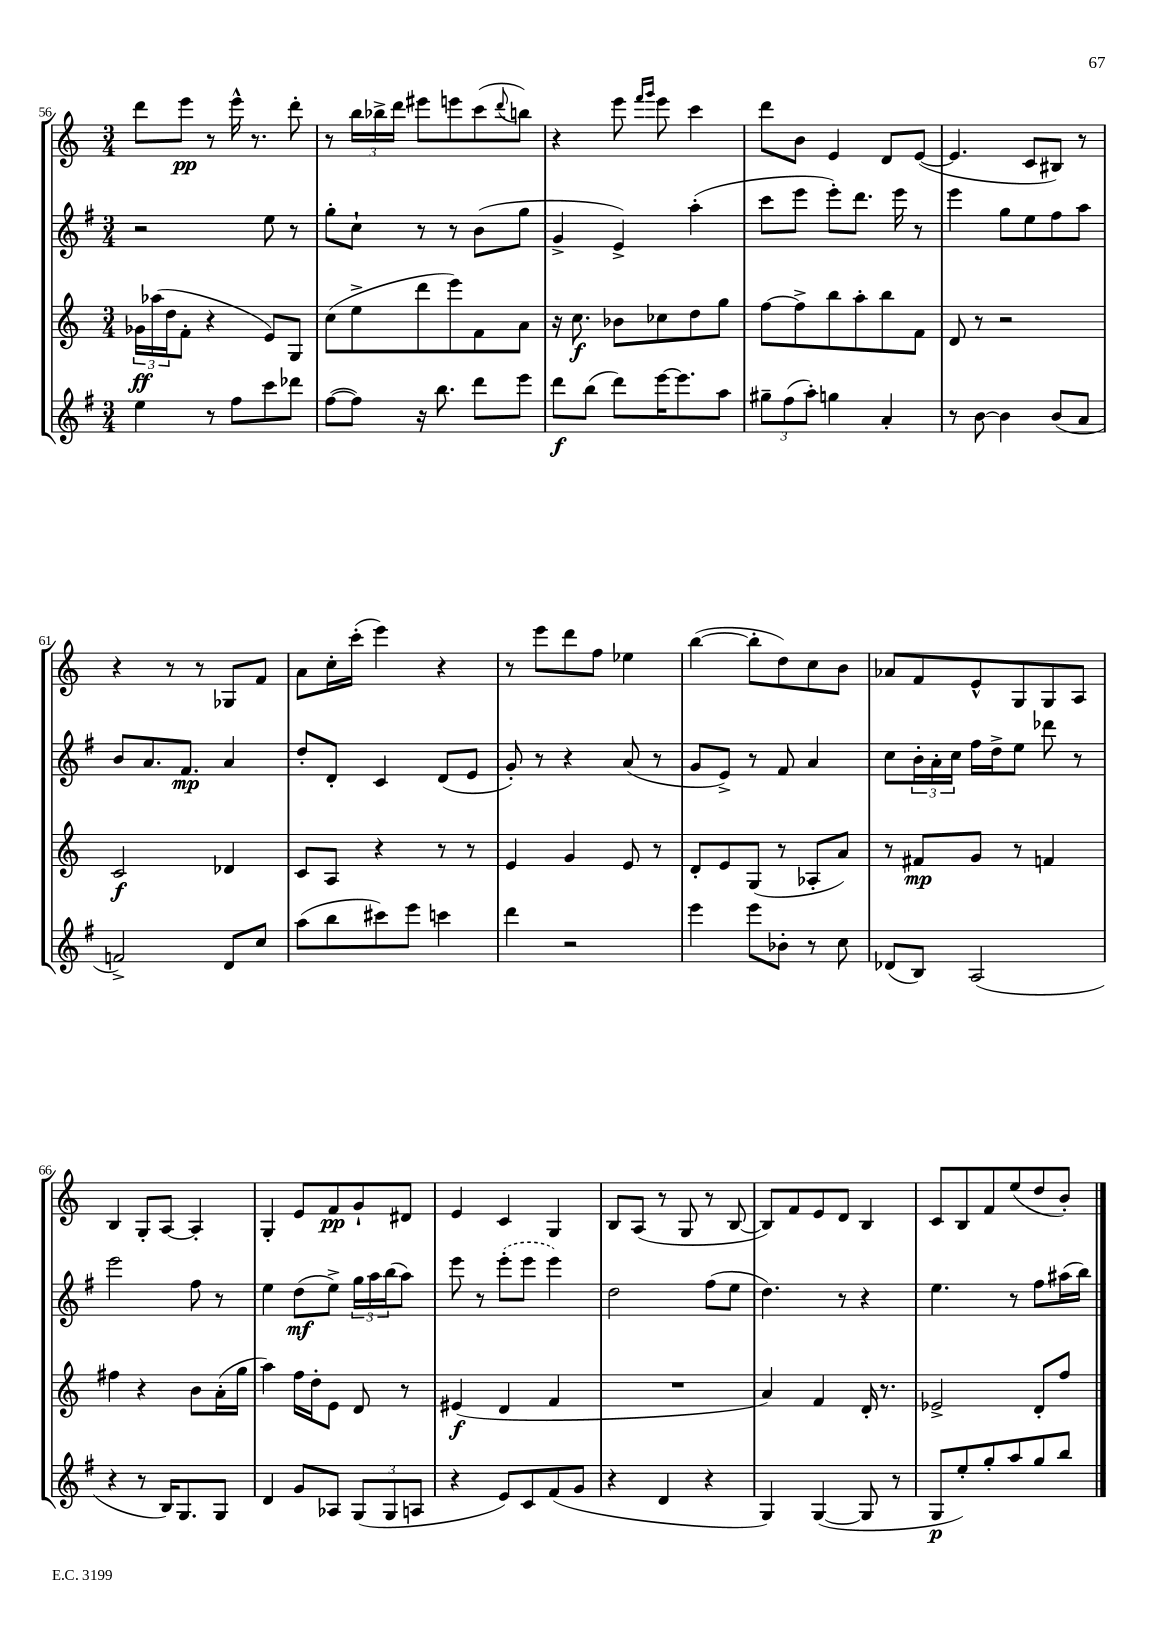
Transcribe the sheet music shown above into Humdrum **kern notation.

**kern	**kern	**kern	**kern
*staff4	*staff3	*staff2	*staff1
*clefG2	*clefG2	*clefG2	*clefG2
*k[f#]	*k[]	*k[f#]	*k[]
*M3/4	*M3/4	*M3/4	*M3/4
4ee	24g-	2r	8ddd
.	(24aa-	.	.
.	24dd	.	.
.	8f'	.	8eee
8r	4r	.	8r
8ff#	.	.	16eee^^
.	.	.	8.r
8ccc	8e)	8ee	.
8ddd-	8G	8r	8ddd'
=	=	=	=
([8ff#	(8cc	8gg'	8r
8ff#])	8ee^	8cc`	24bb
.	.	.	24bb-^
.	.	.	24ddd
16r	8ddd	8r	8eee#
8.bb	.	.	.
.	8eee)	8r	8eee
8ddd	8f	(8b	(8ccc
.	.	.	8qqddd
8eee	8a	8gg	8bb)
=	=	=	=
8ddd	16r	4g^	4r
.	8.cc	.	.
(8bb	.	.	.
8ddd)	8b-	4e^)	8eee
.	.	.	16qqfff
.	.	.	16qqggg
[16eee	8cc-	.	8eee
8.eee]	.	.	.
.	8dd	(4aa'	4ccc
8aa	8gg	.	.
=	=	=	=
12gg#~	[8ff	8ccc	8ddd
(12ff#	.	.	.
.	8ff^]	8eee	8b
12aa')	.	.	.
4gg	8bb	8eee')	4e
.	8aa'	8.ddd	.
4a'	8bb	.	8d
.	.	16eee	.
.	8f	8r	([8e
=	=	=	=
8r	8d	4eee	4.e]
[8b	8r	.	.
4b]	2r	8gg	.
.	.	8ee	8c
(8b	.	8ff#	8B#)
8a	.	8aa	8r
=	=	=	=
2f^)	2c	8b	4r
.	.	8.a	.
.	.	.	8r
.	.	8.f#	.
.	.	.	8r
8d	4d-	4a	8G-
8cc	.	.	8f
=	=	=	=
(8aa	8c	8dd'	8a
8bb	8A	8d'	16cc'
.	.	.	(16ccc'
8ccc#)	4r	4c	4eee)
8eee	.	.	.
4ccc	8r	(8d	4r
.	8r	8e	.
=	=	=	=
4ddd	4e	8g')	8r
.	.	8r	8eee
2r	4g	4r	8ddd
.	.	.	8ff
.	8e	(8a	4ee-
.	8r	8r	.
=	=	=	=
4eee	8d'	8g	([4bb
.	8e	8e^)	.
8eee	(8G	8r	8bb']
8b-'	8r	8f#	8dd)
8r	8A-'	4a	8cc
8cc	8a)	.	8b
=	=	=	=
(8d-	8r	8cc	8a-
8B)	8f#	24b'	8f
.	.	24a'	.
.	.	24cc	.
(2A	8g	16ff#	8e^^
.	.	16dd^	.
.	8r	8ee	8G
.	4f	8ddd-	8G
.	.	8r	8A
=	=	=	=
4r	4ff#	2eee	4B
8r	4r	.	8G'
16B)	.	.	[8A
8.G	.	.	.
.	8b	8ff#	4A']
8G	(16a'	8r	.
.	16gg	.	.
=	=	=	=
4d	4aa)	4ee	4G'
8g	16ff	(8dd	8e
.	16dd'	.	.
8A-	8e	8ee^)	8f
(12G	8d	24gg	8g`
.	.	24aa	.
12G	.	(24bb	.
.	8r	8aa)	8d#
12A	.	.	.
=	=	=	=
4r	(4e#	8eee	4e
.	.	8r	.
8e)	4d	(8eee'	4c
8c	.	8eee	.
(8f#	4f	4eee)	4G
8g	.	.	.
=	=	=	=
4r	2.r	2dd	8B
.	.	.	(8A
4d	.	.	8r
.	.	.	8G
4r	.	(8ff#	8r
.	.	8ee	[8B
=	=	=	=
4G)	4a)	4.dd)	8B])
.	.	.	8f
([4G	4f	.	8e
.	.	8r	8d
8G]	16d'	4r	4B
.	8.r	.	.
8r	.	.	.
=	=	=	=
8G	2e-^	4.ee	8c
8ee')	.	.	8B
8gg'	.	.	8f
8aa	.	8r	(8ee
8gg	8d'	8ff#	8dd
8bb	8ff	(16aa#	8b')
.	.	16bb)	.
==	==	==	==
*-	*-	*-	*-
